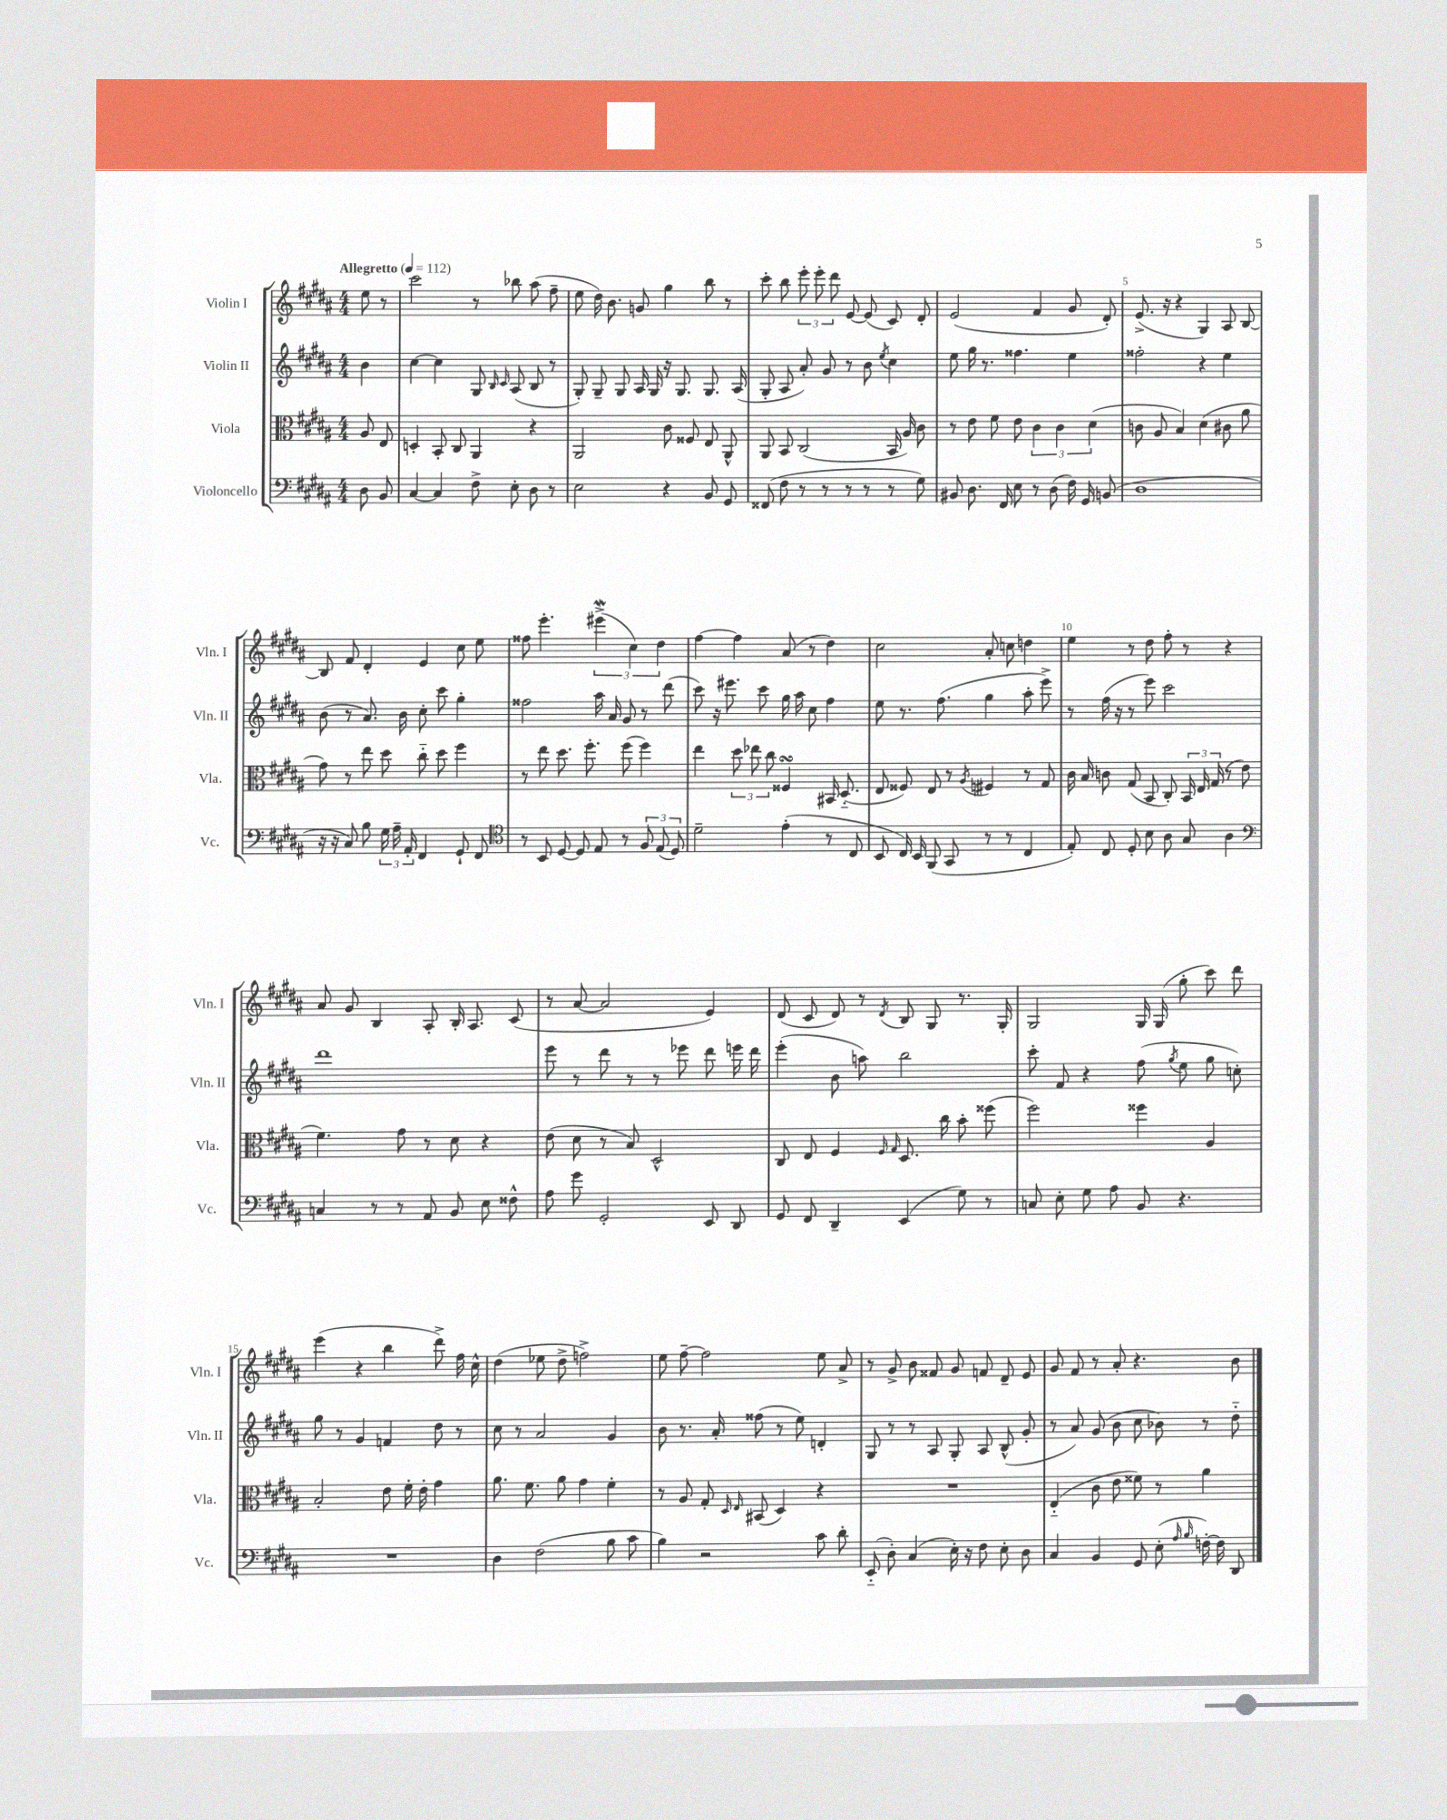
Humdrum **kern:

**kern	**kern	**kern	**kern
*staff4	*staff3	*staff2	*staff1
*clefF4	*clefC3	*clefG2	*clefG2
*k[f#c#g#d#a#]	*k[f#c#g#d#a#]	*k[f#c#g#d#a#]	*k[f#c#g#d#a#]
*M4/4	*M4/4	*M4/4	*M4/4
*MM112	*MM112	*MM112	*MM112
8D#	8A#	4b	8ee
8BB	8E	.	8r
=	=	=	=
[4C#	4D'	[4cc#	2ccc#
4C#]	8BB'	4cc#]	.
.	8C#	.	.
8F#^	4AA#	8G#	8r
.	.	16qqB	.
.	.	16qqc#	.
8E'	.	(8A#	8bb-
8D#	4r	8B	(8aa#
8r	.	8r	8ff#~
=	=	=	=
2E	2AA#	8G#')	8ee
.	.	8G#~	16dd#)
.	.	.	8.b
.	.	8G#	.
.	.	16A#	8g
.	.	16G#	.
4r	8c#	16r	4gg#
.	.	8.G#	.
.	8F##	.	.
8BB	8E	8.G#	8bb
8GG#	8AA#^^	.	8r
.	.	(16A#	.
=	=	=	=
(8FF##	8AA#	8G#'	8ccc#'
8F#	8BB	8A#	8bb
8r	(2C#	8a#')	12eee'
.	.	.	12eee'
8r	.	8g#	.
.	.	.	12ddd#
8r	.	8r	[8e
8r	.	8b	(8e]
.	.	8qee	.
8r	16BB	4cc#	8c#)
.	16A#)	.	.
8G#)	8c#	.	8d#'
=	=	=	=
8BB#	8r	8ee	(2e
8.D#	8e	16gg#	.
.	.	8.r	.
.	8f#	.	.
16FF#	.	.	.
8E	8e	4.ff##	.
8r	6c#	.	4f#
(8D#	.	.	.
.	6c#	.	.
16F#)	.	4ee	8g#
16GG#	.	.	.
.	(6d#	.	.
(8BB	.	.	8d#')
=	=	=	=
1D#	8c	2ff##'	(8.e^
.	8A#	.	.
.	.	.	16r
.	4B)	.	4r
.	(4d#	4r	4G#)
.	8c#	4ee	8A#
.	8a#	.	[8B
=	=	=	=
16r	8g#)	(8b	8B]
16r	.	.	.
8C#)	8r	8r	8f#
8B	8ee	8.a#)	4d#'
24G#	8dd#	.	.
24A#~	.	.	.
.	.	16b	.
24AA#'	.	.	.
4FF#	8cc#'~	8cc#'	4e
.	8dd#	8ccc#	.
8GG#`	4ff#	4gg#'	8cc#
8FF#	.	.	8ee
=	=	=	=
*clefC4	*	*	*
8r	8r	2ff##	8ff##
8BB	8ee	.	4.eee'
[8D#	8.dd#	.	.
8D#]	.	.	.
.	8.ff#'	.	.
8E	.	16aa#	(6eee#^
.	.	16a#	.
8r	(8ff#	8g#	.
.	.	.	6cc#)
12F#	4ff#)	8r	.
(12E	.	.	6dd#
.	.	(8ddd#	.
12D#)	.	.	.
=	=	=	=
2d#~	4ee	8ccc#)	[4ff#
.	.	16r	.
.	.	8.eee#	.
.	12dd#	.	4ff#]
.	12ee-	.	.
.	.	8ccc#	.
.	12cc#	.	.
(4e'	4F##	16gg#	(8a#
.	.	16aa#	.
.	.	8cc#	8r
8r	16BB#	4ff#	4dd#)
.	(8.D#'~	.	.
8C#	.	.	.
=	=	=	=
8BB	8E	8ee	2cc#
16C#)	8F##)	8.r	.
16BB	.	.	.
(8FF#	8E	.	.
.	.	(8.ff#	.
8GG#	8r	.	.
.	8qA#	.	.
8r	4F#	4gg#	8a#'
8r	.	.	8cc
4C#	8r	8aa#'	4dd
.	8G#	8eee^)	.
=	=	=	=
8E')	16c#	8r	4ee
.	16B	.	.
8C#	8c	(16ff#	.
.	.	16r	.
8D#'	(8G#	8r	8r
8B	8BB	8eee)	8dd#
8A#	8C#')	2ccc#	8ff#'
8G#	24BB	.	8r
.	24E	.	.
.	(24G#	.	.
4A#	8r	.	4r
.	8e	.	.
=	=	=	=
*clefF4	*	*	*
4C	4.f#)	1ddd#	8a#
.	.	.	8g#
8r	.	.	4B
8r	8g#	.	.
8AA#	8r	.	8A#'
8BB	8d#	.	16B'
.	.	.	8.A#
8E	4r	.	.
8F##^^	.	.	(8c#
=	=	=	=
8A#	(8e	8eee	8r
8g#	8d#	8r	[8a#
2GG#'	8r	8ddd#	2a#]
.	8B)	8r	.
.	2D#^^	8r	.
.	.	8eee-	.
8EE	.	8ddd#	4e)
8DD#	.	16eee	.
.	.	16ddd#	.
=	=	=	=
8GG#	8C#	(4eee'	(8d#
8FF#	8E	.	8c#
4DD#~	4F#	8b	8d#)
.	.	8aa)	8r
.	16qqF#	.	.
.	16qqG#	.	8qd#
(4EE	8.D#	2bb	8B
.	.	.	8G#
.	16cc#	.	.
8G#)	8b'	.	8.r
8r	(8ff##	.	.
.	.	.	16G#'
=	=	=	=
8C	2ff#)	8ccc#'	2G#
8E'	.	8f#	.
8G#	.	4r	.
8A#	.	.	.
8BB	4ff##	(8ff#	16G#
.	.	.	(16G#
.	.	8qgg#	.
4.r	.	8ee	8gg#'
.	4A#	8gg#	8ccc#)
.	.	8cc')	8ddd#
=	=	=	=
1r	2B'	8gg#	(4eee
.	.	8r	.
.	.	4g#	4r
.	8e	4f	4bb
.	16f#'	.	.
.	16e'	.	.
.	4g#	8dd#	8ddd#^)
.	.	8r	16ff#
.	.	.	16cc#^^
=	=	=	=
4D#	8.a#	8cc#	(4dd#
.	.	8r	.
.	8.f#	.	.
(2F#	.	2a#	8ee-
.	8a#	.	8dd#^
.	4g#	.	2ff^)
8B	4f#'	4g#	.
8c#	.	.	.
=	=	=	=
4B)	8r	8b	8ee
.	8A#	8.r	[8ff#~
2r	8G#'	.	2ff#]
.	.	16a#'	.
.	16qqD#	.	.
.	16qqE	.	.
.	(8BB#	(8ff##	.
.	4D#)	8r	.
.	.	8ee)	.
8c#	4r	4d'	8ee
8d#'	.	.	8a#^
=	=	=	=
(8EE'~	1r	8G#	8r
8D#')	.	8r	8g#^
(4C#	.	8r	8b
.	.	8A#	8f##
16E')	.	8G#'	8g#
16r	.	.	.
8F#	.	8A#	8f
8E'	.	(8B^^	8d#~
8D#	.	8g#'	8e
=	=	=	=
4C#	(4E'~	8r	8g#
.	.	8a#)	8f#
4BB	8c#	(8g#	8r
.	8e	8b	8a#'
8GG#	8f##)	8cc#	4.r
(8E'	8r	8b-)	.
16qqA#	.	.	.
16qqB	.	.	.
[16F')	4a#	8r	.
16F]	.	.	.
8DD#	.	8dd#'~	8b
==	==	==	==
*-	*-	*-	*-
